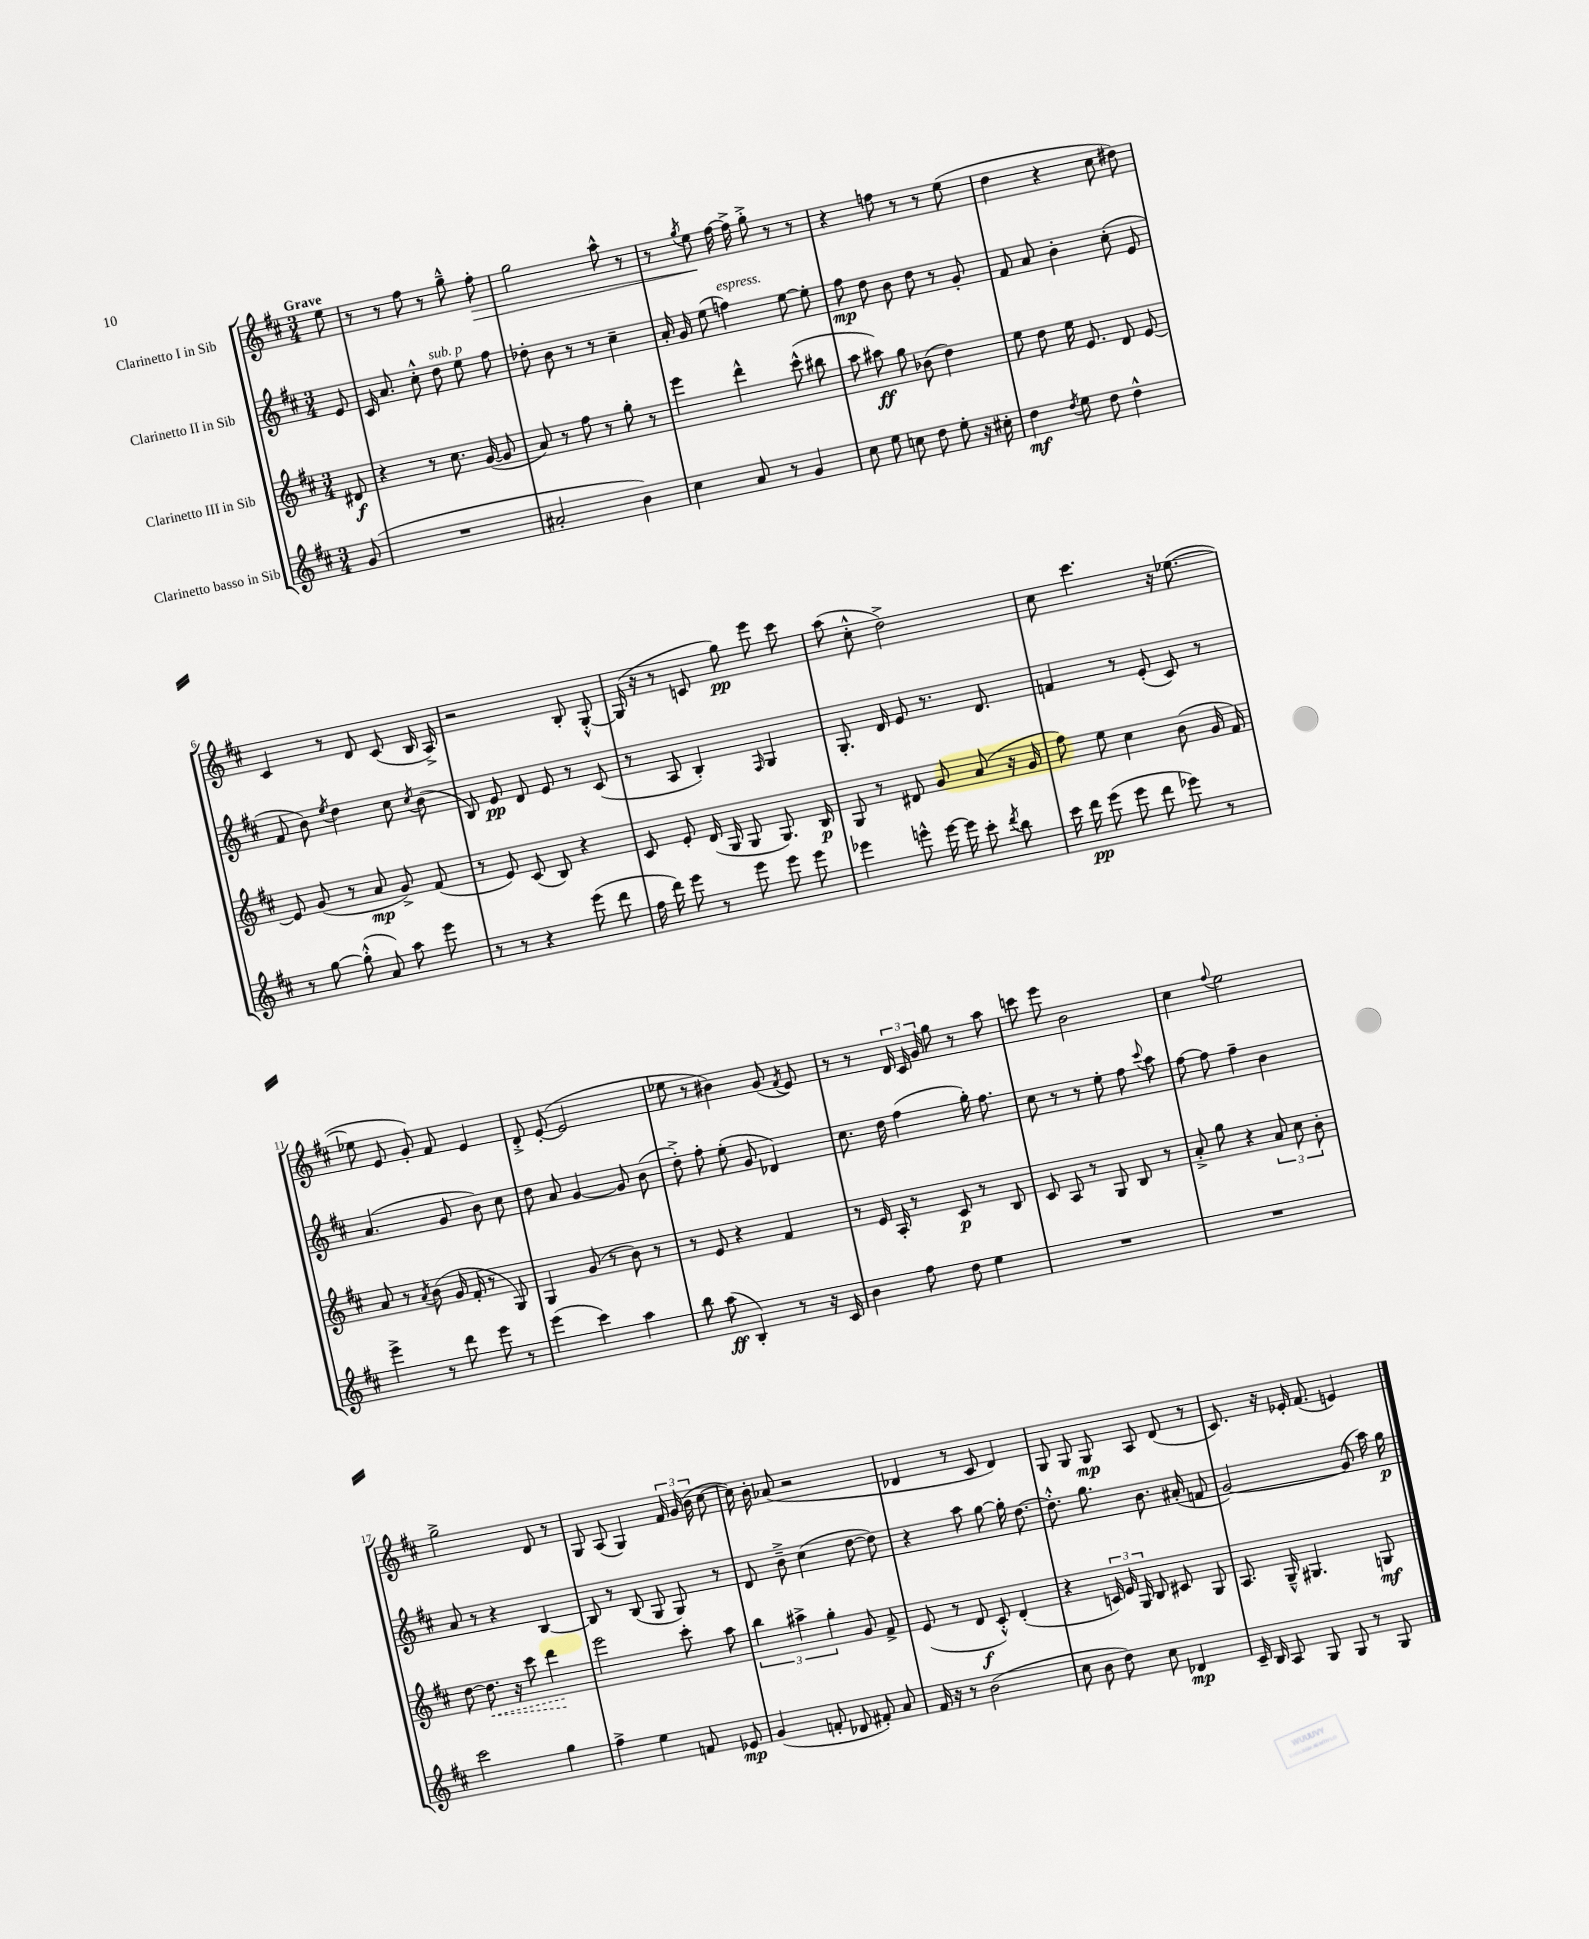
<<
\new StaffGroup <<
\new Staff = "s0" \with { instrumentName = "Clarinetto I in Sib" } {
    \clef treble \key d \major \numericTimeSignature \time 3/4 \partial 8 \tempo "Grave"
    \autoBeamOff e''8 |
    r8 r8 fis''8 r8 g''8---^ fis''8-.\> |
    g''2 a''8-^ r8 |
    r8 \acciaccatura { g''8 } e''8\! fis''16~ fis''16-> g''8-.-> r8 r8 |
    r4 f''8 r8 r8 e''8( |
    d''4 r4 cis''8 dis''8) |
    cis'4 r8 d'8 cis'8( b16 a16->) |
    r2 b8-. g8~-.-^ |
    g16( r16 r8 c'8 g''8\pp) e'''8 cis'''8 |
    a''8( cis''8-.-^ d''2->) |
    cis''8 cis'''4. r16 ees''8.~( |
    ees''8 e'8 g'8-.) fis'8 e'4 |
    d'8-.-> e'8~-.( e'2 |
    ees''8 r8 bis'4) g'8( \acciaccatura { fis'8 } e'8) |
    r8 r8 \tuplet 3/2 { d'16 cis'16 g'16 } g''8 r8 a''8 |
    c'''8 e'''8 b'2 |
    cis''4 \appoggiatura { fis''8 } e''2 |
    g''2-> d'8 r8 |
    g8 a8( g4) \tuplet 3/2 { fis'16 g'16( b'16 } cis''8~ |
    cis''16) b'16-. aes'8( r2 |
    des'4 r8 cis'8 des'4) |
    g8 g8 g8\mp a8 d'8( r8 |
    cis'8.) r16 ees'16-. fis'8.( e'4) \bar "|." |
}
\new Staff = "s1" \with { instrumentName = "Clarinetto II in Sib" } {
    \clef treble \key d \major \numericTimeSignature \time 3/4 \partial 8
    \autoBeamOff e'8 |
    cis'16 a'8. cis''8-.-^ d''8^\markup { \italic "sub. p" } e''8 fis''8 |
    des''8-. b'8 r8 r8 cis''4-- |
    a'16-. g'16 e''8( f''4^\markup { \italic "espress." }) e''8~ e''8-. |
    fis''8\mp d''8 b'8 d''8 r8 g'8-. |
    fis'8 a'8 b'4-. cis''8-.( e'8 |
    fis'8 b'8) \acciaccatura { e''8 } d''4 cis''8 \acciaccatura { cis''8 } b'8( |
    b8) e'8\pp d'8 e'8 r8 cis'8( |
    r8 a8 b4-.) \grace { fis16 } g4 |
    g8.-. d'16 e'8 r8. d'8. |
    f'4 r8 e'8-.( cis'8) r8 |
    a'4.( g'8 b'8) cis''8 |
    d''8 a'8 g'4~ g'8 b'8( |
    d''8-.->) fis''8-. e''8-.( g'8 des'4) |
    cis''8. d''16 fis''4( g''16-.) fis''8. |
    cis''8 r8 r8 e''8-. fis''8 \appoggiatura { cis'''8 } a''8 |
    fis''8~ fis''8 fis''4-- b'4 |
    a'8 r8 r4 b4~ |
    b8 r8 b8( g8 g8) r8 |
    d'8 b'8---> cis''4( d''8~ d''8) |
    r4 a''8 g''8~ g''16-. d''8.~ |
    d''8.-.-^ g''8. b'8. ais'16-.( f'8 |
    g'2~) g'8( a''16) g''16\p \bar "|." |
}
\new Staff = "s2" \with { instrumentName = "Clarinetto III in Sib" } {
    \clef treble \key d \major \numericTimeSignature \time 3/4 \partial 8
    \autoBeamOff dis'8\f |
    r4 r8 cis''8. g'16~( g'8 |
    a'8) r8 fis''8 r8 g''8-. r8 |
    e'''4 d'''4-^ cis'''8-^( bis''8 |
    a''8 ais''8\ff) g''8 bes'8( d''4) |
    e''8 d''8 e''16 e'8. d'8 e'8~ |
    e'8 g'8( r8 a'8\mp g'8->) fis'8( |
    r8 e'8) cis'8( b8) r4 |
    cis'8 e'8-. d'16( g16 g8 g8.) b16\p |
    g8 r8 dis'8 g'8 a'8( r16 g'16 |
    fis''8) e''8 cis''4 b'8( g'16 fis'16) |
    a'8 r8 \acciaccatura { a'8 } b'8( g'16 fis'16-. r8 g8) |
    g4 g'8( r8 b'8) r8 |
    r8 e'8 r4 fis'4 |
    r8 e'16 a16-. r8 cis'8\p r8 b8 |
    cis'8 a8 r8 g8 b8 r8 |
    a'8-.-> g''8 r4 \tuplet 3/2 { a'8 cis''8 b'8-. } |
    d''8~ \once \override Hairpin.style = #'dashed-line d''8.\< r16 cis'''8 d'''4\! |
    e'''2 cis'''8-. a''8 |
    \tuplet 3/2 { b''4 ais''4-> g''4-. } g'8 fis'8-> |
    e'8( r8 d'8\f cis'8-.-^) d'4-.( |
    r4 \tuplet 3/2 { c'16) e'16 g16 } b8 cis'8 g8 |
    a8. g16---^ gis4. g8\mf \bar "|." |
}
\new Staff = "s3" \with { instrumentName = "Clarinetto basso in Sib" } {
    \clef treble \key d \major \numericTimeSignature \time 3/4 \partial 8
    \autoBeamOff g'8( |
    R2. |
    ais'2-. b'4) |
    cis''4 a'8 r8 g'4 |
    cis''8 e''8 c''8 d''8 e''8-. r16 cis''16-. |
    d''4\mf \acciaccatura { d''8 } e''8 d''8 d''4-^ |
    r8 g''8~ g''8-.-^( a'8) a''8 e'''8 |
    r8 r8 r4 e'''8( d'''8 |
    fis''16 d'''16) e'''8 r8 e'''8 e'''8 e'''8 |
    ees'''4 e'''8-^ e'''16~ e'''16 cis'''8-. \acciaccatura { d'''8 } b''8 |
    cis'''16 d'''16\pp e'''8( e'''8 d'''8 ees'''8) r8 |
    e'''4-> r8 d'''8 e'''8 r8 |
    e'''4( cis'''4) a''4 |
    b''8 a''8\ff( b4-.) r8 r16 cis'16 |
    b'4 fis''8 d''8 e''4 |
    R2. |
    R2. |
    cis'''2 g''4 |
    fis''4-> e''4 f'8 ees'8\mp |
    g'4( f'8-. des'8 fis'8-.) a'8 |
    fis'16 r16 r8 b'2( |
    cis''8 b'8 d''8) cis''8 des'4\mp |
    cis'16-- b16 a8 g8 g8 r8 g8 \bar "|." |
}
>>
>>
